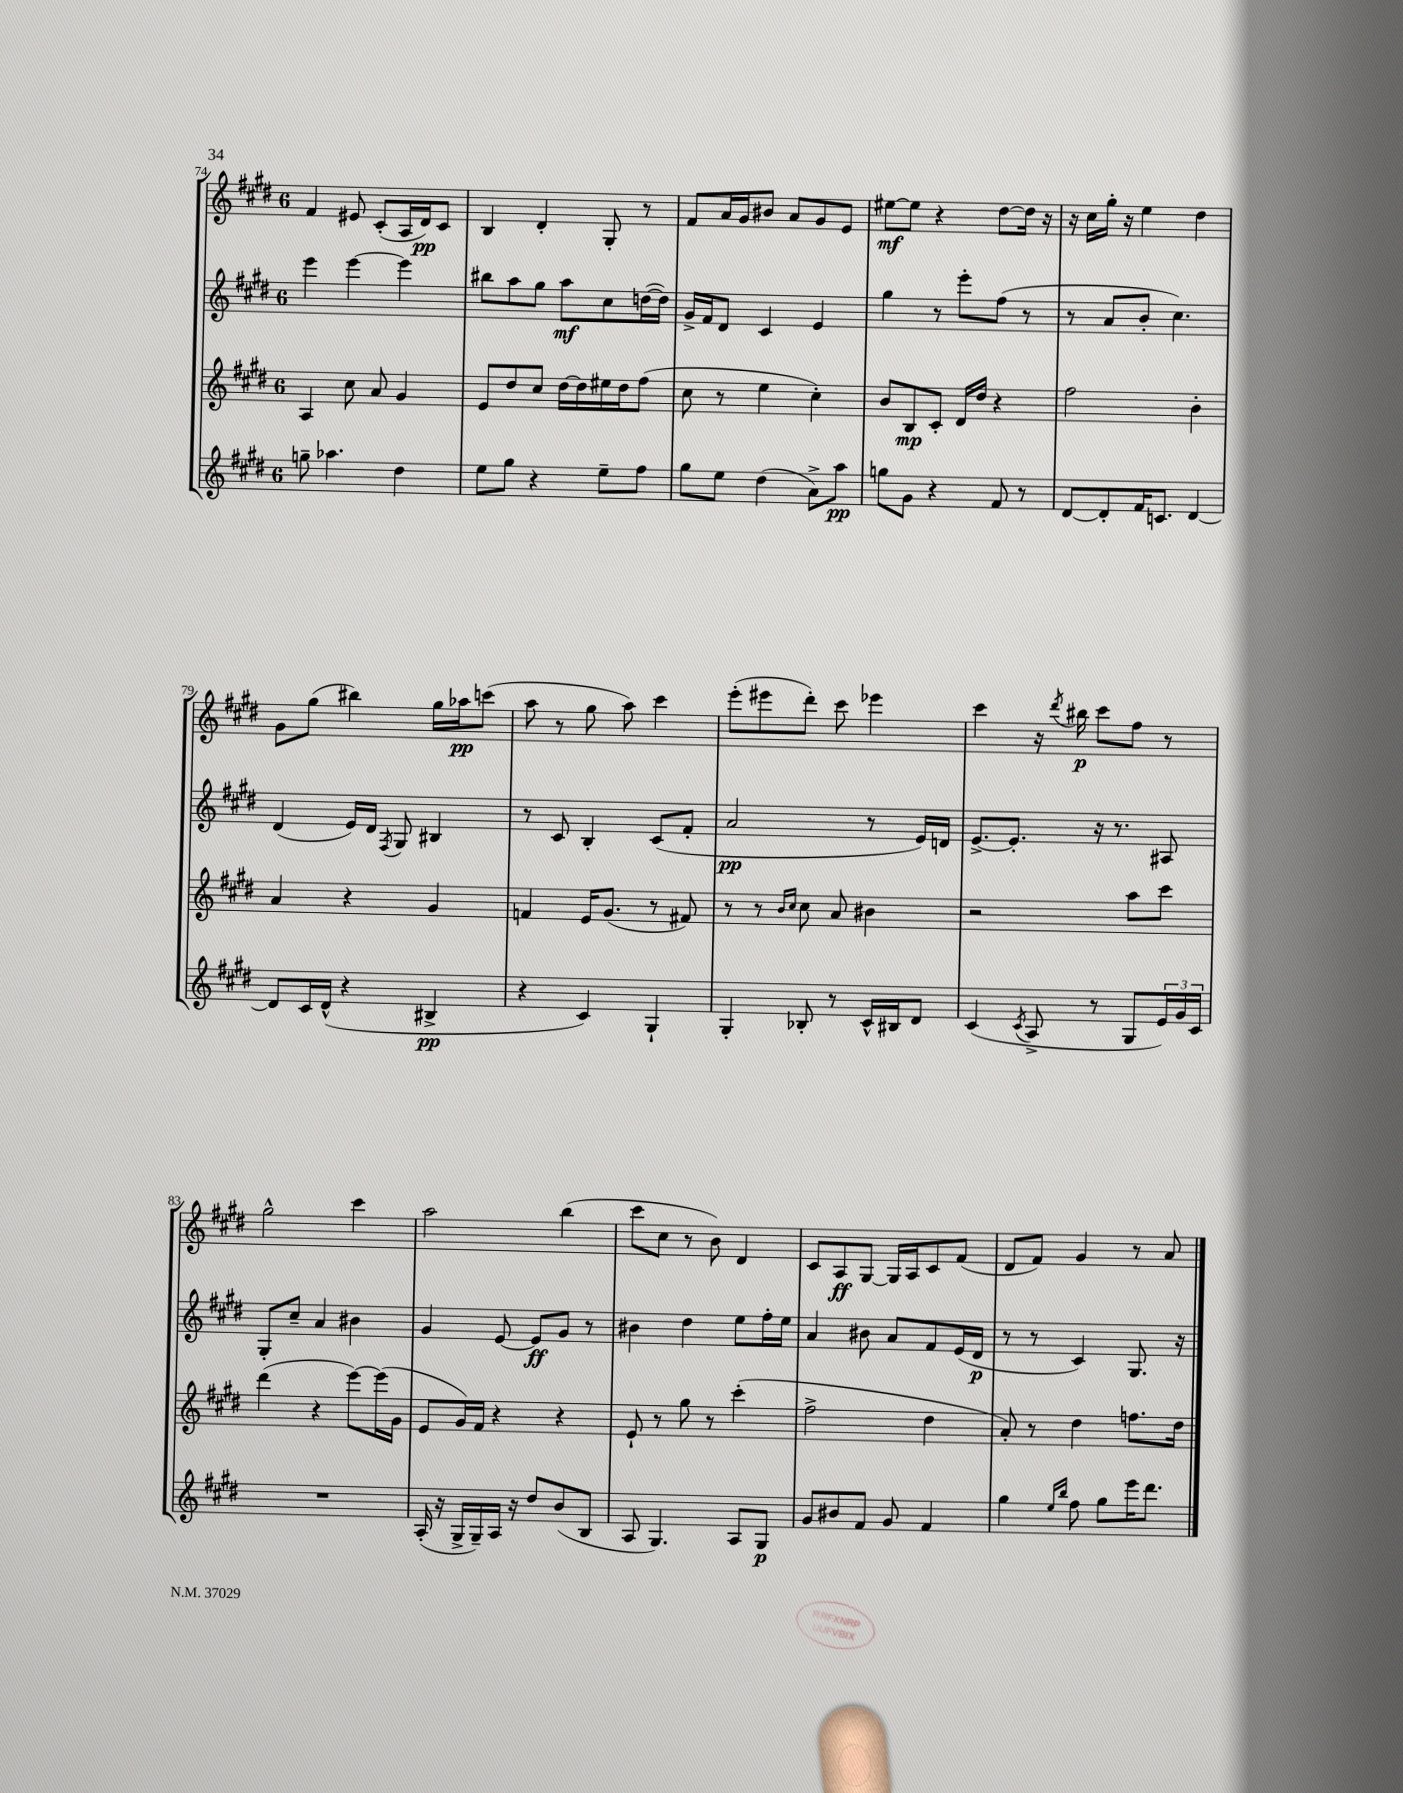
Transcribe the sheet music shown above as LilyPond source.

<<
\new StaffGroup <<
\new Staff = "s0" {
    \clef treble \key e \major \once \override Staff.TimeSignature.style = #'single-digit \time 6/8
    fis'4 eis'8 cis'8-.( a16 dis'16\pp) cis'8 |
    b4 dis'4-. gis8-. r8 |
    fis'8 a'16 gis'16 bis'8 a'8 gis'8 e'8 |
    eis''8~\mf eis''8 r4 dis''8~ dis''16 r16 |
    r16 cis''16 gis''16-. r16 e''4 dis''4 |
    gis'8 gis''8( bis''4) gis''16 aes''16\pp c'''8( |
    a''8 r8 gis''8 a''8) cis'''4 |
    e'''8-.( eis'''8 dis'''8-.) cis'''8 ees'''4 |
    cis'''4 r16 \acciaccatura { dis'''8 } bis''16\p cis'''8 fis''8 r8 |
    gis''2-^ cis'''4 |
    a''2 b''4( |
    cis'''8 cis''8 r8 b'8) dis'4 |
    cis'8 a8\ff gis8~ gis16 a16 cis'8 fis'8( |
    dis'8 fis'8) gis'4 r8 a'8 \bar "|." |
}
\new Staff = "s1" {
    \clef treble \key e \major \once \override Staff.TimeSignature.style = #'single-digit \time 6/8
    e'''4 e'''4~ e'''4 |
    bis''8 a''8 gis''8 a''8\mf cis''8 d''16~( d''16) |
    gis'16-> fis'16 dis'8 cis'4 e'4 |
    gis''4 r8 e'''8-. fis''8( r8 |
    r8 a'8 b'8-. cis''4.) |
    dis'4( e'16) dis'16 \acciaccatura { fis8 } gis8 bis4 |
    r8 cis'8 b4-. cis'8( fis'8-. |
    a'2\pp r8 e'16) d'16 |
    e'8.~-> e'8.-. r16 r8. ais8 |
    gis8-. cis''8-- a'4 bis'4 |
    gis'4 e'8~ e'8\ff gis'8 r8 |
    bis'4 dis''4 e''8 fis''16-. e''16 |
    a'4 bis'8 a'8 fis'8 e'16( dis'16\p |
    r8 r8 cis'4) gis8. r16 \bar "|." |
}
\new Staff = "s2" {
    \clef treble \key e \major \once \override Staff.TimeSignature.style = #'single-digit \time 6/8
    a4 cis''8 a'8 gis'4 |
    e'8 dis''8 cis''8 dis''16~ dis''16 eis''16 dis''16 fis''8( |
    cis''8 r8 e''4 cis''4-.) |
    b'8 b8\mp cis'8-. dis'16 dis''16 r4 |
    fis''2 b'4-. |
    a'4 r4 gis'4 |
    f'4 e'16 gis'8.( r8 fis'8) |
    r8 r8 \grace { b'16 cis''16 } cis''8 a'8 bis'4 |
    r2 a''8 cis'''8 |
    dis'''4( r4 e'''8~) e'''16( gis'16 |
    e'8 gis'16) fis'16 r4 r4 |
    e'8-! r8 gis''8 r8 cis'''4-.( |
    fis''2-> dis''4 |
    a'8-.) r8 dis''4 f''8. dis''16 \bar "|." |
}
\new Staff = "s3" {
    \clef treble \key e \major \once \override Staff.TimeSignature.style = #'single-digit \time 6/8
    g''8-- aes''4. dis''4 |
    e''8 gis''8 r4 e''8-- fis''8 |
    gis''8 e''8 dis''4( a'8->) a''8\pp |
    g''8 gis'8 r4 fis'8 r8 |
    dis'8~ dis'8-. fis'16 c'8. dis'4~ |
    dis'8 cis'16 dis'16-^( r4 bis4->\pp |
    r4 cis'4) gis4-! |
    gis4-. bes8-. r8 cis'16-^ bis16 dis'8 |
    cis'4( \acciaccatura { cis'8 } a8-> r8 gis8 \tuplet 3/2 { e'16) gis'16 cis'16 } |
    R2. |
    a16-.( r16 gis16-> gis16--) a16 r16 dis''8 b'8( b8 |
    a8 gis4.) a8 gis8\p |
    gis'8 bis'8 fis'8 gis'8 fis'4 |
    gis''4 \grace { e''16 b''16 } fis''8 gis''8 e'''16 dis'''8. \bar "|." |
}
>>
>>
\layout { \context { \Score currentBarNumber = #74 } }
